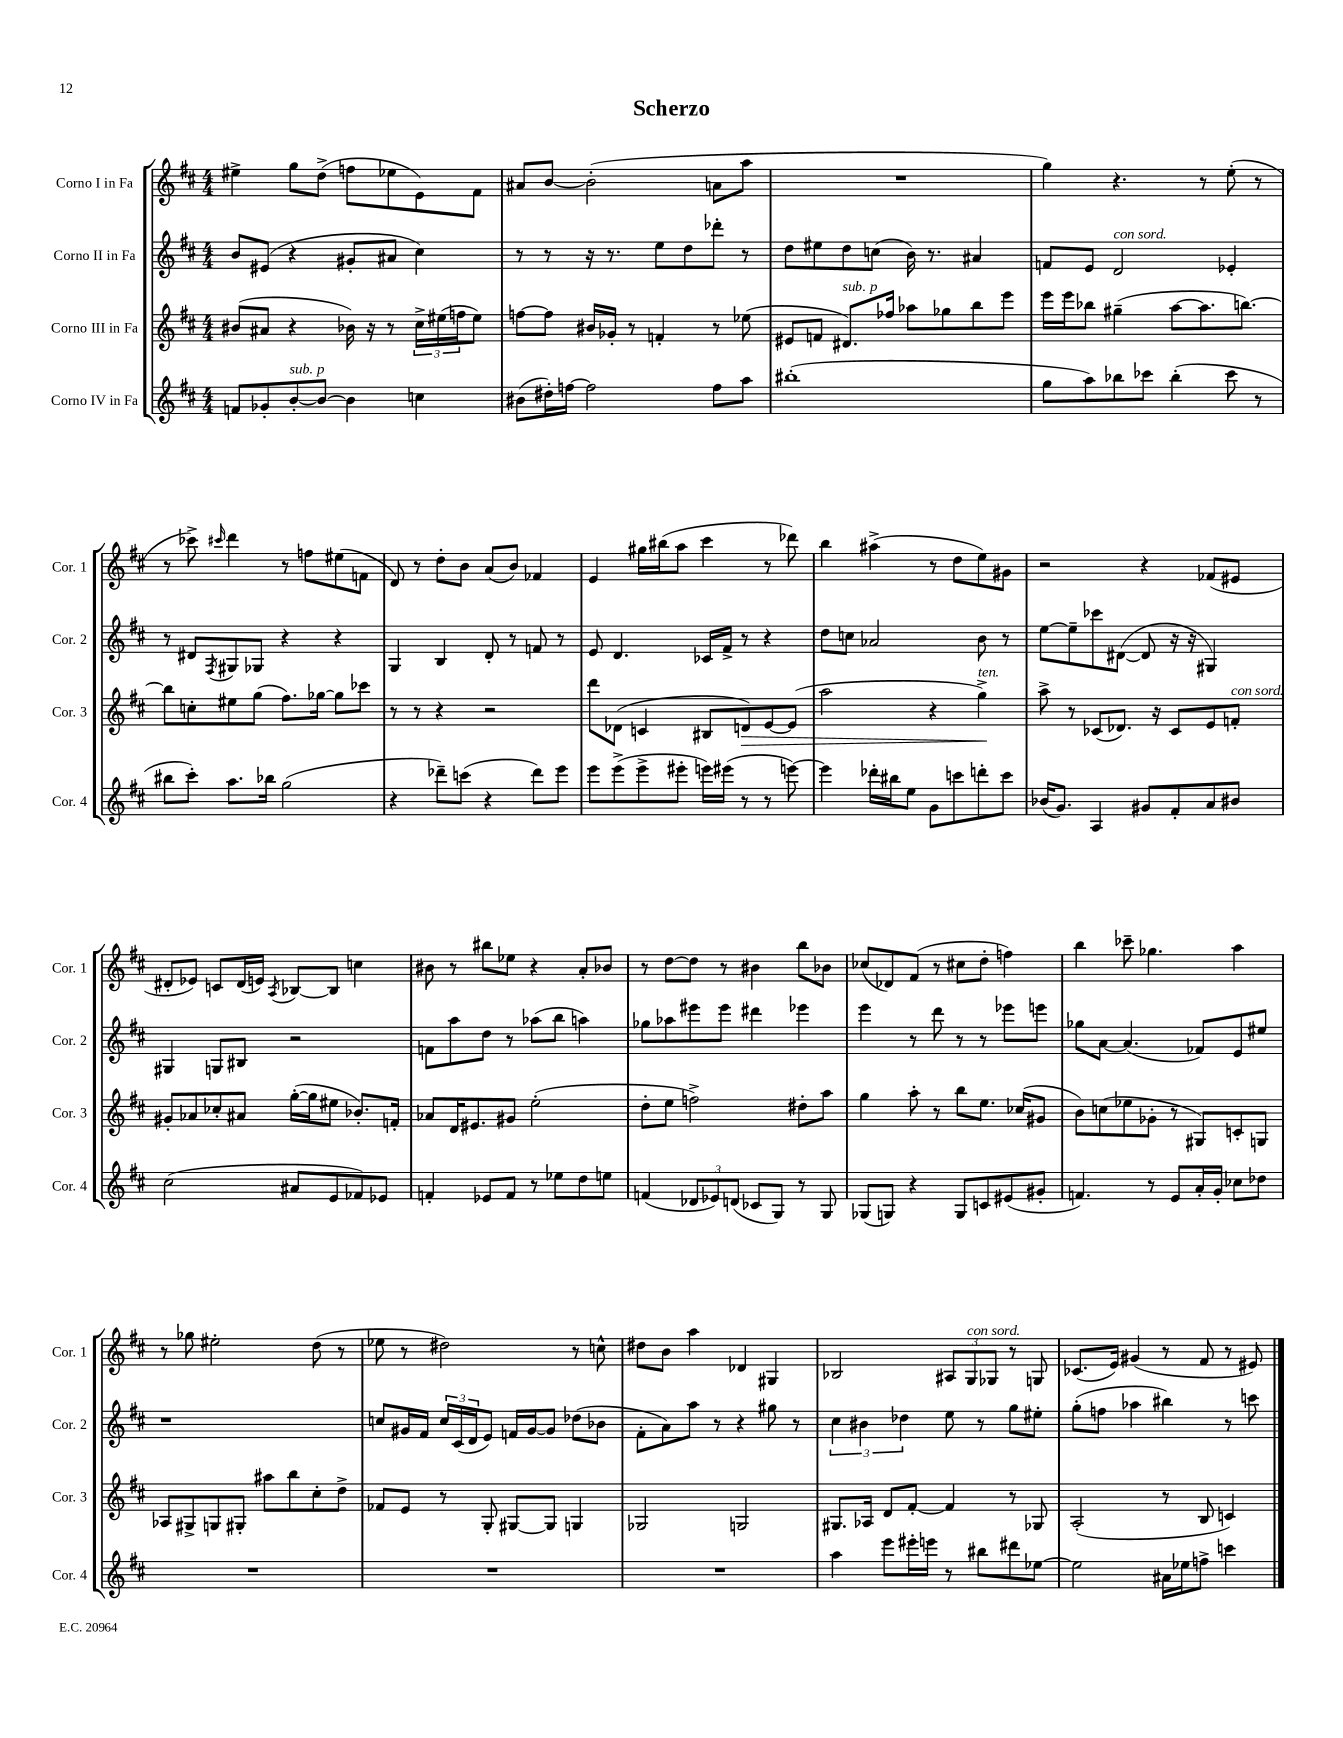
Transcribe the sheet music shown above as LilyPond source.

\header { title = "Scherzo" }
<<
\new StaffGroup <<
\new Staff = "s0" \with { instrumentName = "Corno I in Fa" shortInstrumentName = "Cor. 1" } {
    \clef treble \key d \major \numericTimeSignature \time 4/4
    eis''4-> g''8 d''8->( f''8 ees''8 e'8) fis'8 |
    ais'8 b'8~ b'2-.( a'8 a''8 |
    R1 |
    g''4) r4. r8 e''8-.( r8 |
    r8 ces'''8->) \grace { cis'''16 } d'''4 r8 f''8 eis''8( f'8 |
    d'8) r8 d''8-. b'8 a'8( b'8) fes'4 |
    e'4 gis''16 bis''16( a''8 cis'''4 r8 des'''8) |
    b''4 ais''4->( r8 d''8 e''8) gis'8 |
    r2 r4 fes'8( eis'8 |
    dis'8-. ees'8) c'8 dis'16( e'16) \acciaccatura { a8 } bes8~ bes8 c''4 |
    bis'8 r8 bis''8 ees''8 r4 a'8-. bes'8 |
    r8 d''8~ d''8 r8 bis'4 b''8 bes'8 |
    ces''8( des'8) fis'8( r8 cis''8 d''8-. f''4) |
    b''4 ces'''8-- ges''4. a''4 |
    r8 ges''8 eis''2-. d''8( r8 |
    ees''8 r8 dis''2) r8 c''8-^ |
    dis''8 b'8 a''4 des'4 gis4 |
    bes2 \tuplet 3/2 { ais8 g8^\markup { \italic "con sord." } ges8 } r8 g8 |
    ces'8.( e'16) gis'4( r8 fis'8 r8 eis'8) \bar "|." |
}
\new Staff = "s1" \with { instrumentName = "Corno II in Fa" shortInstrumentName = "Cor. 2" } {
    \clef treble \key d \major \numericTimeSignature \time 4/4
    b'8 eis'8( r4 gis'8-. ais'8 cis''4) |
    r8 r8 r16 r8. e''8 d''8 des'''8-. r8 |
    d''8 eis''8 d''8 c''8( b'16) r8. ais'4 |
    f'8 e'8 d'2^\markup { \italic "con sord." } ees'4-. |
    r8 dis'8 \acciaccatura { fis8 } gis8 ges8 r4 r4 |
    g4 b4 d'8-. r8 f'8 r8 |
    e'8 d'4. ces'16 fis'16-> r8 r4 |
    d''8 c''8 aes'2 b'8 r8 |
    e''8~ e''8-- ces'''8 dis'8~( dis'8 r16 r16 gis4) |
    gis4 g8 bis8 r2 |
    f'8 a''8 d''8 r8 aes''8( b''8 a''4) |
    ges''8 aes''8 eis'''8 eis'''8 dis'''4 ees'''4 |
    e'''4 r8 d'''8 r8 r8 ees'''8 e'''8 |
    ges''8 a'8~ a'4.( fes'8) e'8 eis''8 |
    r1 |
    c''8 gis'16 fis'16 \tuplet 3/2 { c''16 cis'16( d'16 } e'8) f'16 gis'16~ gis'8 des''8( bes'8 |
    fis'8-. a'8) a''8 r8 r4 gis''8 r8 |
    \tuplet 3/2 { cis''4 bis'4 des''4 } e''8 r8 g''8 eis''8-. |
    g''8-.( f''8 aes''4 bis''4) r8 c'''8 \bar "|." |
}
\new Staff = "s2" \with { instrumentName = "Corno III in Fa" shortInstrumentName = "Cor. 3" } {
    \clef treble \key d \major \numericTimeSignature \time 4/4
    bis'8( ais'8 r4 bes'16) r16 r8 \tuplet 3/2 { cis''16-> eis''16( f''16 } eis''8) |
    f''8~ f''8 bis'16 ges'16-. r8 f'4-. r8 ees''8( |
    eis'8 f'8 dis'8.^\markup { \italic "sub. p" }) fes''16 aes''8 ges''8 b''8 e'''8 |
    e'''16 e'''16 bes''8 gis''4--( a''8~ a''8. b''8.~) |
    b''8 c''8-. eis''8 g''8( fis''8.) ges''16~ ges''8 ces'''8 |
    r8 r8 r4 r2 |
    d'''8 des'8( c'4 bis8 d'8\>) e'8~ e'8( |
    a''2 r4 g''4->\!^\markup { \italic "ten." }) |
    a''8-> r8 ces'8( des'8.) r16 ces'8 e'8 f'8-.^\markup { \italic "con sord." } |
    gis'8-. aes'8 ces''8-. ais'8 g''16~-.( g''16 eis''8 bes'8.-.) f'16-. |
    aes'8 d'16 eis'8. gis'8 e''2-.( |
    d''8-. e''8 f''2->) dis''8-. a''8 |
    g''4 a''8-. r8 b''8 e''8. ces''16( gis'8 |
    b'8) c''8( ees''8 ges'8-. r8 gis8) c'8-. g8 |
    aes8 gis8-> g8 gis8-. ais''8 b''8 cis''8-. d''8-> |
    fes'8 e'8 r8 g8-. gis8~ gis8 g4 |
    ges2 g2 |
    gis8. aes16 d'8 fis'8~-. fis'4 r8 ges8 |
    a2-.( r8 b8 c'4) \bar "|." |
}
\new Staff = "s3" \with { instrumentName = "Corno IV in Fa" shortInstrumentName = "Cor. 4" } {
    \clef treble \key d \major \numericTimeSignature \time 4/4
    f'8 ges'8-. b'8~-.^\markup { \italic "sub. p" } b'8~ b'4 c''4 |
    bis'8( dis''16-.) f''16~ f''2 f''8 a''8 |
    bis''1-.( |
    g''8 a''8) bes''8 ces'''8 bes''4-.( ces'''8 r8 |
    bis''8 cis'''8-.) a''8. bes''16 g''2( |
    r4 des'''8--) c'''8( r4 des'''8) e'''8 |
    e'''8 e'''8->( e'''8-> eis'''8-. e'''16) eis'''16( r8 r8 e'''8~) |
    e'''4 des'''16-. bis''16 e''8 g'8 c'''8 d'''8-. c'''8 |
    bes'16( g'8.) a4 gis'8 fis'8-. a'8 bis'8 |
    cis''2( ais'8 e'8 fes'8) ees'8 |
    f'4-. ees'8 f'8 r8 ees''8 d''8 e''8 |
    f'4( \tuplet 3/2 { des'8 ees'8) d'8( } ces'8 g8) r8 g8 |
    ges8( g8) r4 g8 c'8 eis'8( gis'8-. |
    f'4.) r8 e'8 a'16-. g'16-. ces''8 des''8 |
    R1 |
    R1 |
    R1 |
    a''4 e'''8 eis'''16-. e'''16 r8 bis''8 dis'''8 ees''8~ |
    ees''2 ais'16 ees''16 f''8-> c'''4 \bar "|." |
}
>>
>>
\layout { \context { \Score \remove "Bar_number_engraver" } }
